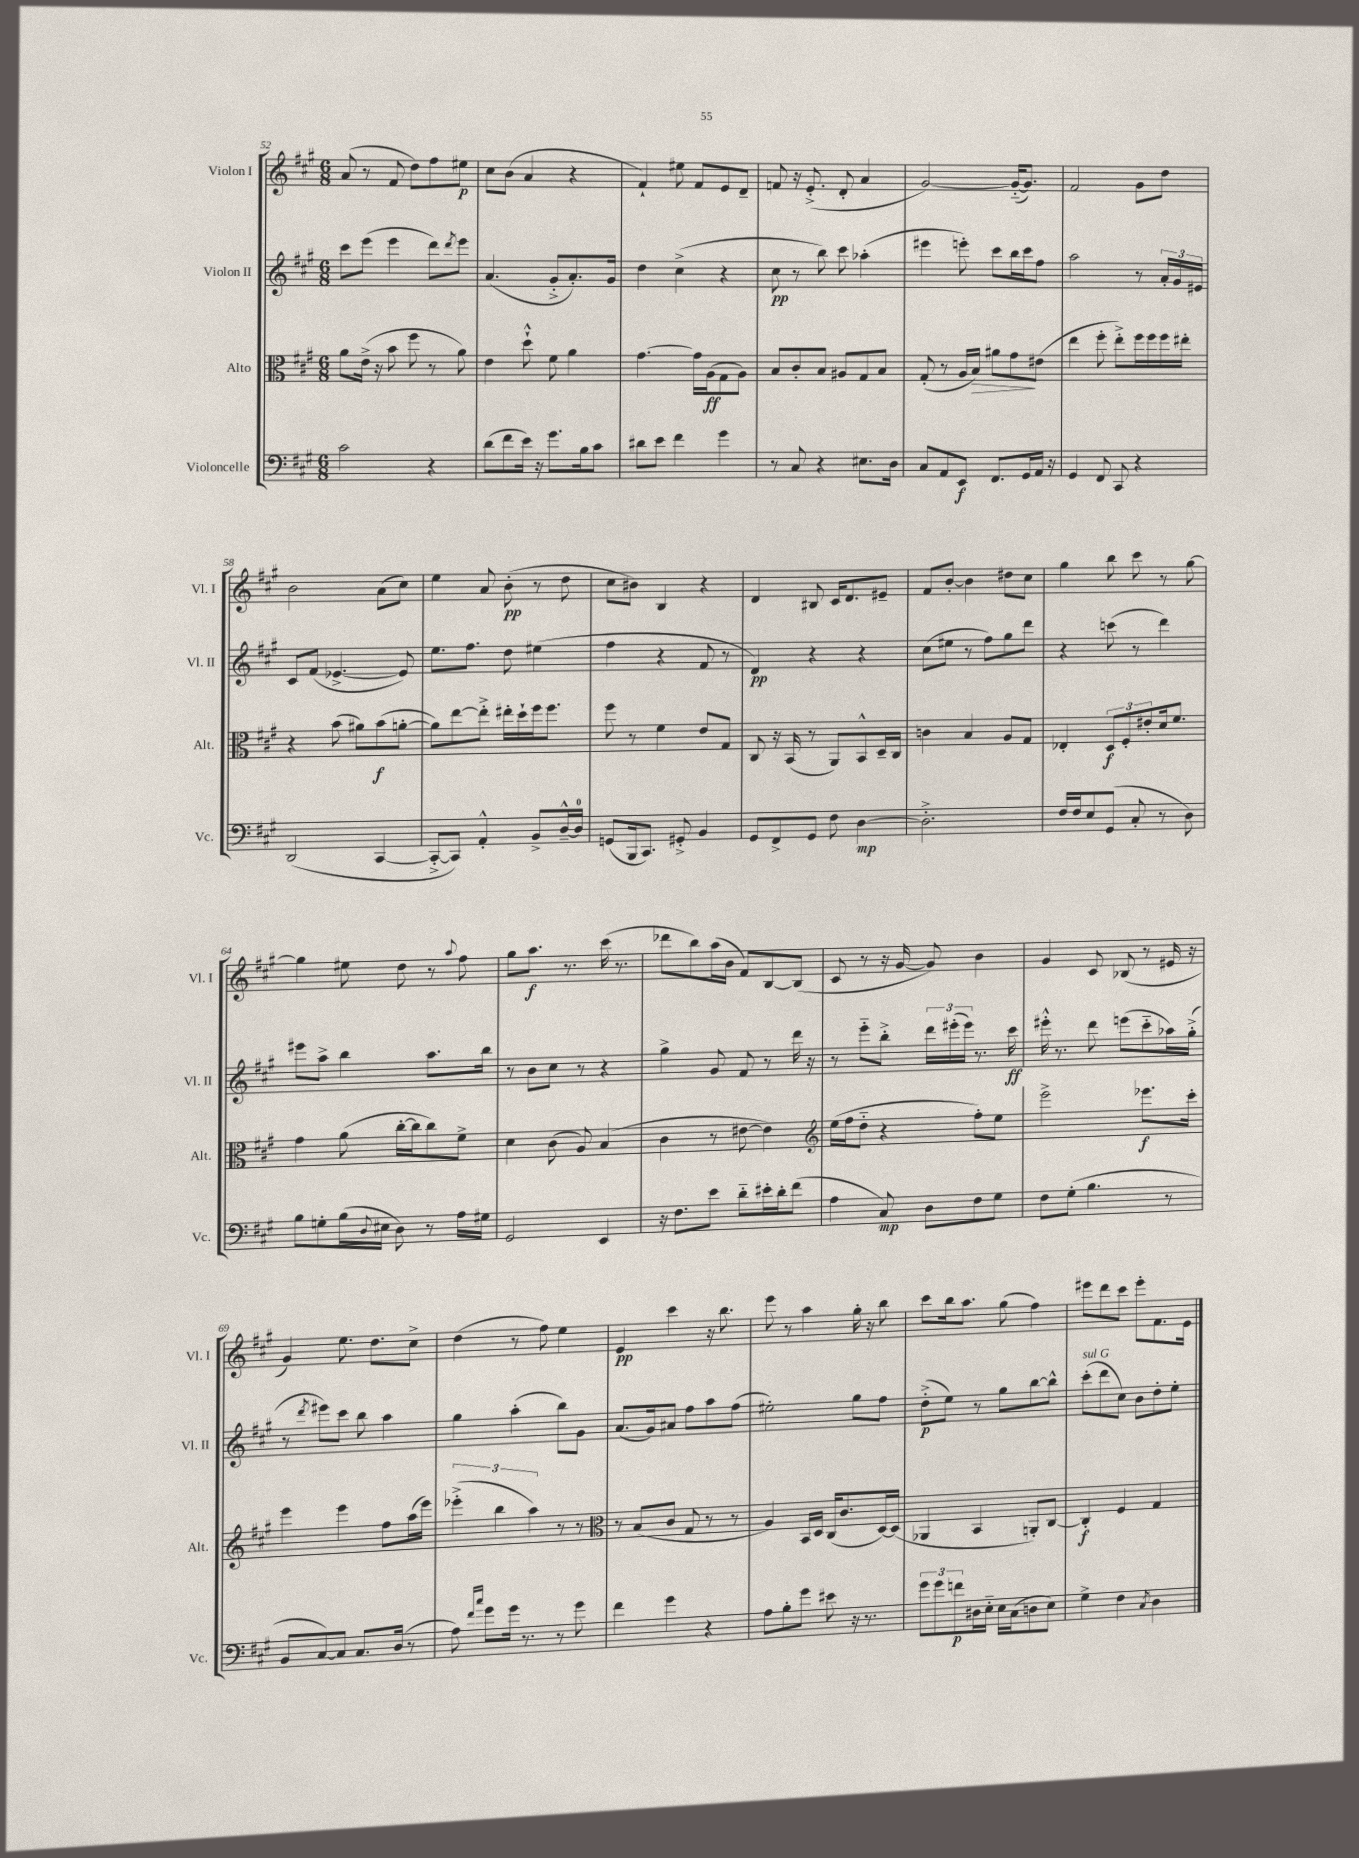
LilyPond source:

<<
\new StaffGroup <<
\new Staff = "s0" \with { instrumentName = "Violon I" shortInstrumentName = "Vl. I" } {
    \clef treble \key a \major \numericTimeSignature \time 6/8
    a'8( r8 fis'8 d''8) fis''8 eis''8\p |
    cis''8 b'8( a'4 r4 |
    fis'4-!) eis''8 fis'8 e'8 d'8-- |
    f'8 r16 e'8.-.->( d'8-. a'4 |
    gis'2~) gis'16~-_( gis'8.) |
    fis'2 gis'8 d''8 |
    b'2 a'8( cis''8) |
    e''4 a'8 b'8-.\pp( r8 d''8 |
    cis''8 bis'8) b4 r4 |
    d'4 bis8 cis'16 d'8. eis'8-- |
    fis'8 b'8~-. b'4 dis''8 cis''8 |
    gis''4 b''8 cis'''8 r8 gis''8~ |
    gis''4 eis''8 d''8 r8 \appoggiatura { a''8 } fis''8 |
    gis''8 a''8.\f r8. cis'''16( r8. |
    des'''8 b''8) a''16( b'16 fis'8) b8~ b8( |
    cis'8 r8 r16 gis'16~ gis'8) b'4 |
    gis'4 cis'8 bes8( r8 eis'16 r16 |
    gis'4) e''8. d''8. cis''8-> |
    d''4( r8 fis''8) e''4 |
    e'4\pp cis'''4 r16 b''8. |
    e'''8 r8 a''4 gis''16-. r16 b''8 |
    cis'''8 b''16 a''8. gis''8( fis''4) |
    eis'''8 d'''8 cis'''8 eis'''8-. fis'8. e'16 \bar "|." |
}
\new Staff = "s1" \with { instrumentName = "Violon II" shortInstrumentName = "Vl. II" } {
    \clef treble \key a \major \numericTimeSignature \time 6/8
    cis'''8 e'''8( e'''4 d'''8) \acciaccatura { d'''8 } e'''8 |
    a'4.( gis'8-.-> a'8.-.) gis'16 |
    d''4 cis''4->( r4 |
    cis''8\pp r8 b''8) cis'''8 aes''4-.( |
    eis'''4 e'''8-.) cis'''8 b''16 cis'''16 fis''8 |
    a''2 r8 \tuplet 3/2 { a'16-. gis'16 eis'16 } |
    cis'8 fis'8( ees'4.~-> ees'8) |
    e''8. fis''8. d''8 eis''4( |
    fis''4 r4 fis'8 r8 |
    d'4\pp) r4 r4 |
    cis''8( eis''8 r8 fis''8) gis''8 d'''8 |
    r4 c'''8( r8 d'''4) |
    eis'''8 a''8-> b''4 a''8. b''16 |
    r8 b'8 cis''8 r8 r4 |
    gis''4-> gis'8 fis'8 r8 d'''16 r16 |
    r8 e'''8-_ b''8-.-> \tuplet 3/2 { d'''16 eis'''16-.( eis'''16) } r8. cis'''16\ff |
    eis'''16-.-^ r8. d'''8 e'''8( cis'''8-_ aes''16) gis''16-.->( |
    r8 \acciaccatura { d'''8 } eis'''8) cis'''8 b''8 a''4 |
    gis''4 a''4-.( b''8) gis'8 |
    a'8.( gis'16) ais'8 fis''8 a''8 fis''8( |
    eis''2-.) gis''8 fis''8 |
    d''8-.->\p( e''8) r8 gis''8 b''8~ b''8-^ |
    cis'''8-.^\markup { \italic "sul G" }( d'''8 cis''8) b'8 d''8-. e''8-. \bar "|." |
}
\new Staff = "s2" \with { instrumentName = "Alto" shortInstrumentName = "Alt." } {
    \clef alto \key a \major \numericTimeSignature \time 6/8
    a'8 e'16->( r16 b'8 fis''8 r8 a'8) |
    e'4 d''8-!-^ fis'8 a'4 |
    gis'4.~ gis'16 a16\ff( gis8 a8) |
    b8 cis'8-. b8 ais8 gis8 b8 |
    gis8-.( r8 a16 b16\>) ais'8 gis'8\! eis'8( |
    e''4 fis''8-. e''8-.->) fis''16 fis''16 fis''16 eis''16-. |
    r4 b'8( ais'8) b'8\f( a'8~-. |
    a'8) e''8~ e''8-.-> eis''16-. d''16-! fis''16 fis''8. |
    fis''8 r8 fis'4 e'8 gis8 |
    cis8 r16 b,16( r8 a,8) b,8-^ d16-- cis16 |
    c'4 b4 a8 gis8 |
    ees4-. \tuplet 3/2 { d8\f fis8-. eis'8-. } d'16 fis'8. |
    gis'4 a'8( cis''16~-. cis''16 cis''8) fis'8-> |
    d'4 cis'8( a8) b4( |
    cis'4 r8 eis'8~ eis'4) |
    \clef treble e''16( fis''16 d''8-_ r4 fis''8-.) e''8 |
    e'''2-> ees'''8.\f cis'''16-. |
    e'''4 e'''4 fis''8 a''16( e'''16) |
    \tuplet 3/2 { ees'''4-.->( b''4 a''4) } r8 r8 |
    \clef alto r8 b8( cis'8 gis8 r8 r8 |
    a4) b,16 d16 cis16( cis'8. d16~) d16( |
    aes,4 b,4 a,8-.) cis8~ |
    cis4-.\f fis4 gis4 \bar "|." |
}
\new Staff = "s3" \with { instrumentName = "Violoncelle" shortInstrumentName = "Vc." } {
    \clef bass \key a \major \numericTimeSignature \time 6/8
    cis'2 r4 |
    d'8( fis'8 e'16) r16 gis'8. b16 cis'8 |
    dis'8 e'8 fis'4 gis'4 |
    r8 cis8 r4 eis8. d16 |
    cis8 a,8 e,8\f fis,8. gis,16 a,16 r16 |
    gis,4 fis,8 cis,8 r4 |
    d,2( cis,4~ |
    cis,8~-.-> cis,8) a,4-.-^ b,8-> d16~---^ d16-0 |
    g,8( b,,16 cis,8.) gis,8-.-> b,4 |
    gis,8 fis,8-> gis,8 fis8 d4~\mp |
    d2.-.-> |
    fis16 fis16 e8 gis,8( cis8-. r8 d8) |
    b8 g8-. b16( \appoggiatura { d8 } eis16 d8) r8 a16 gis16 |
    gis,2 e,4 |
    r16 fis8. e'8 d'8-_ eis'16-. d'16-. fis'8( |
    a4 cis8\mp) d8 fis8 gis8 |
    fis8 gis8-.( b4. r8 |
    b,8 cis8~) cis8 cis8. d16( r8 |
    a8) \grace { fis'16 cis''16 } gis'8 gis'16 r8. r8 gis'8 |
    fis'4 gis'4 r4 |
    a8 b8-. gis'8 eis'8 r16 r8. |
    \tuplet 3/2 { gis'8 gis'8 f'8\p } dis16 e16-_ e16 cis16( d8 e8) |
    gis4-> fis4 \acciaccatura { cis8 } d4 \bar "|." |
}
>>
>>
\layout { \context { \Score currentBarNumber = #52 } }
